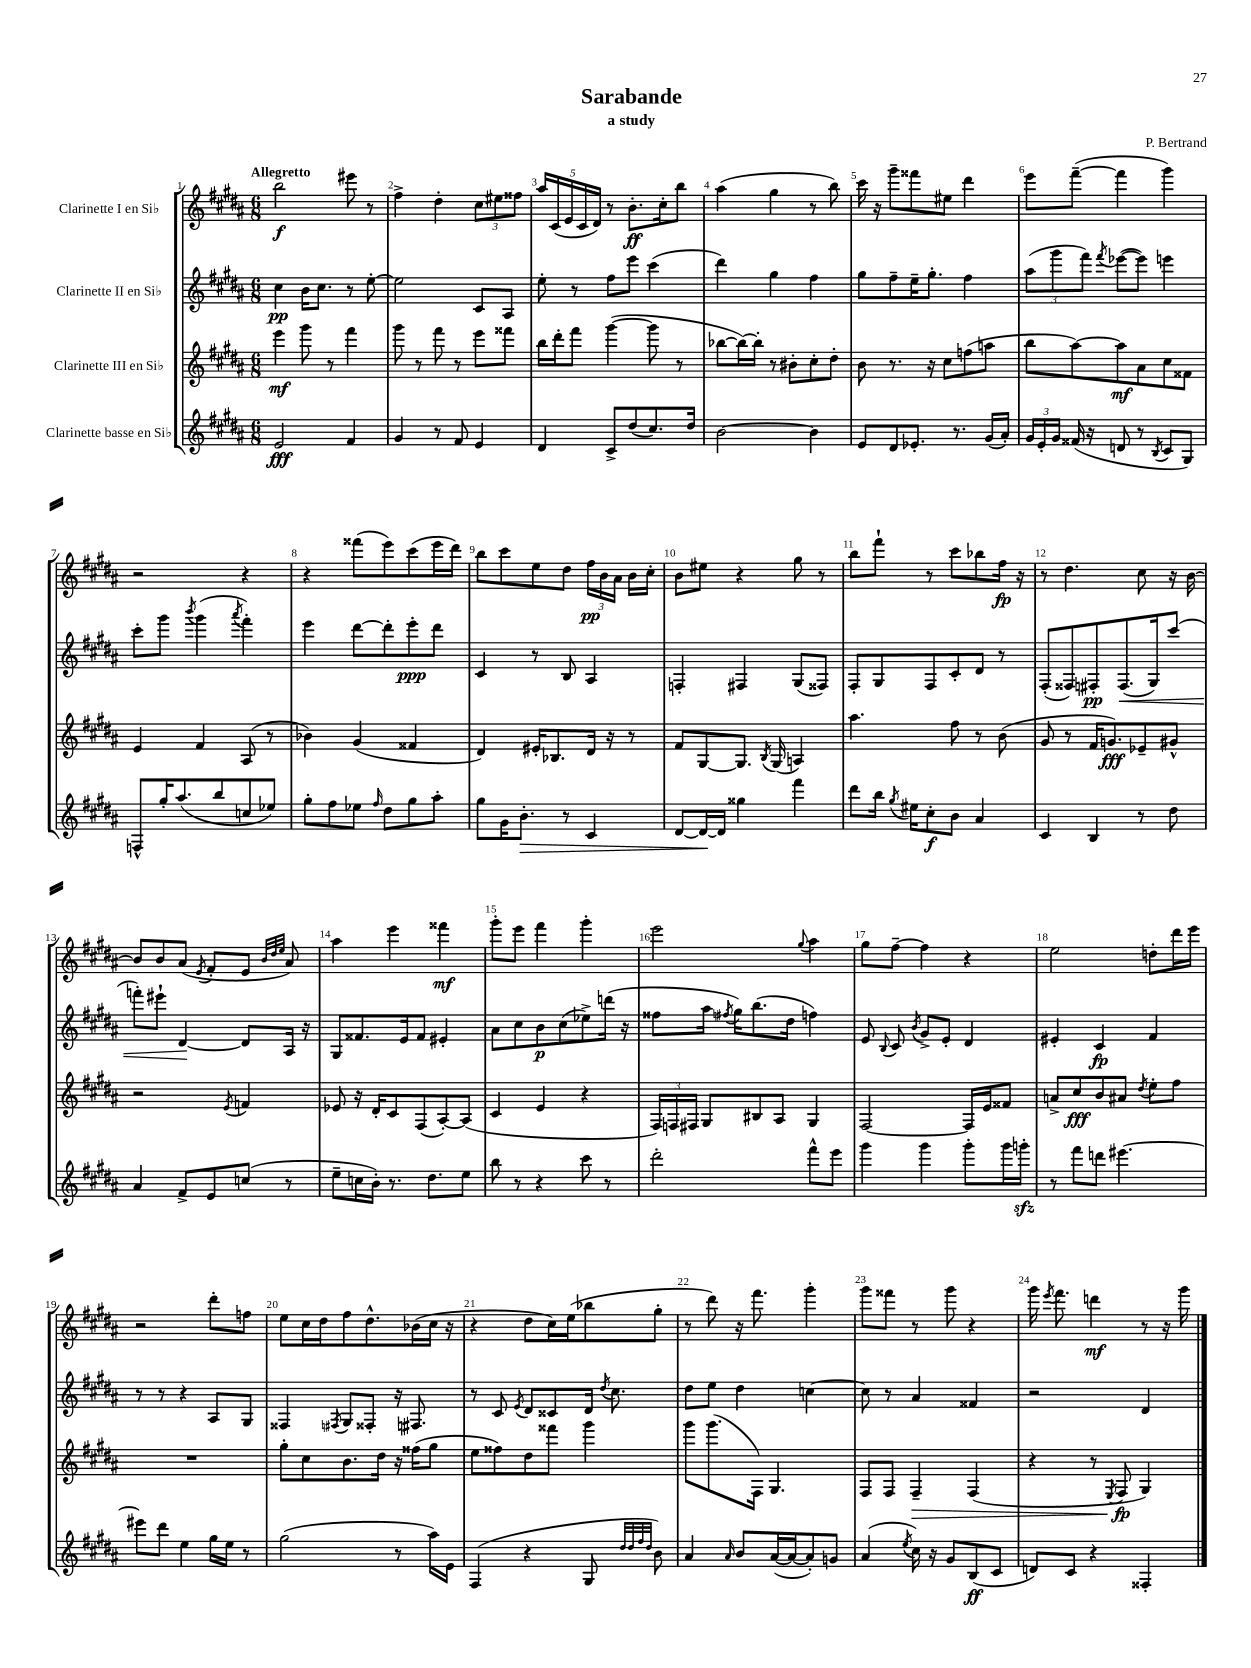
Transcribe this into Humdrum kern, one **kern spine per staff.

**kern	**dynam	**kern	**dynam	**kern	**dynam	**kern	**dynam
*part4	*part4	*part3	*part3	*part2	*part2	*part1	*part1
*staff4	*staff4	*staff3	*staff3	*staff2	*staff2	*staff1	*staff1
*I"Clarinette basse en Si♭	*	*I"Clarinette III en Si♭	*	*I"Clarinette II en Si♭	*	*I"Clarinette I en Si♭	*
*clefG2	*	*clefG2	*	*clefG2	*	*clefG2	*
*k[f#c#g#d#a#]	*	*k[f#c#g#d#a#]	*	*k[f#c#g#d#a#]	*	*k[f#c#g#d#a#]	*
*M6/8	*	*M6/8	*	*M6/8	*	*M6/8	*
=1	=1	=1	=1	=1	=1	=1	=1
!	!	!	!	!	!	!LO:TX:a:B:t=Allegretto	!
2e/	fff	4eee\	mf	4cc#\	pp	2bb\	f
.	.	8ggg#\	.	16b\KL	.	.	.
.	.	.	.	8.cc#\J	.	.	.
.	.	8r	.	.	.	.	.
4f#/	.	4fff#\	.	8r	.	8eee#X\	.
.	.	.	.	[8ee'\	.	8r	.
=2	=2	=2	=2	=2	=2	=2	=2
4g#/	.	8ggg#\	.	2ee\]	.	4ff#^\	.
.	.	8r	.	.	.	.	.
8r	.	8fff#\	.	.	.	4dd#'\	.
8f#/	.	8r	.	.	.	.	.
4e/	.	8eee\L	.	8c#/L	.	12cc#\L	.
.	.	.	.	.	.	12ee#X\	.
.	.	8fff##X\J	.	8A#/J	.	.	.
.	.	.	.	.	.	12ff##X\J	.
=3	=3	=3	=3	=3	=3	=3	=3
4d#/	.	16bb\LL	.	8ee'\	.	20aa#/LL	.
.	.	.	.	.	.	(20c#/	.
.	.	16ddd#'\J	.	.	.	.	.
.	.	.	.	.	.	20e/	.
.	.	8fff#\J	.	8r	.	.	.
.	.	.	.	.	.	20c#/	.
.	.	.	.	.	.	20d#/JJ)	.
8c#^/L	.	([4ggg#\	.	8ff#\L	.	8r	.
(8dd#/	.	.	.	8eee\J	.	8.b'\L	ff
8.cc#/)	.	8ggg#\]	.	(4ccc#\	.	.	.
.	.	.	.	.	.	16cc#'\k	.
.	.	8r	.	.	.	8bb\J	.
16dd#/Jk	.	.	.	.	.	.	.
=4	=4	=4	=4	=4	=4	=4	=4
[2b\	.	[8bb-X\L	.	4ddd#\)	.	(4aa#\	.
.	.	16bb-\L_)	.	.	.	.	.
.	.	16bb-'\JJ]	.	.	.	.	.
.	.	8r	.	4gg#\	.	4gg#\	.
.	.	8b#X'\L	.	.	.	.	.
4b\]	.	8cc#'\	.	4ff#\	.	8r	.
.	.	8dd#'\J	.	.	.	8bb\)	.
=5	=5	=5	=5	=5	=5	=5	=5
8e/L	.	8b\	.	8gg#\L	.	16ccc#\	.
.	.	.	.	.	.	16r	.
8d#/	.	8.r	.	8ff#~\	.	8ggg#~\L	.
8.e-X'/J	.	.	.	16ee~\K	.	8fff##X\	.
.	.	16r	.	8.gg#'\J	.	.	.
.	.	8cc#\L	.	.	.	8ee#X\J	.
8.r	.	.	.	.	.	.	.
.	.	(8ffn\	.	4ff#\	.	4ddd#\	.
(16g#/LL	.	8aan\J	.	.	.	.	.
16a#'/JJ)	.	.	.	.	.	.	.
=6	=6	=6	=6	=6	=6	=6	=6
24g#/LL	.	8bb\L	.	(12aa#\L	.	8eee\L	.
24e'/	.	.	.	.	.	.	.
24g#/JJ	.	.	.	12ggg#\	.	.	.
(16f##X/	.	[8aa#\)	.	.	.	([8fff#~\J	.
.	.	.	.	12fff#\J)	.	.	.
16r	.	.	.	.	.	.	.
.	.	.	.	8qfff#/	.	.	.
8dn/	.	8aa#\]	mf	([8eee-X\L	.	4fff#\]	.
8r	.	8a#\	.	8eee-\J])	.	.	.
8qB/	.	.	.	.	.	.	.
8c#/L	.	8cc#\	.	4eeen\	.	4ggg#\)	.
8G#/J)	.	8f##X\J	.	.	.	.	.
!!LO:LB:g=z
=7	=7	=7	=7	=7	=7	=7	=7
8Fn^^/L	.	4e/	.	8ccc#'\L	.	2r	.
16gg#'/K	.	.	.	8ggg#\J	.	.	.
(8.aa#/	.	.	.	.	.	.	.
.	.	.	.	8qbbb/	.	.	.
.	.	4f#/	.	(4ggg#\	.	.	.
8bb/	.	.	.	.	.	.	.
.	.	.	.	8qaaa#/	.	.	.
8ccn/	.	(8A#/	.	4fff#'\)	.	4r	.
8ee-X/J)	.	8r	.	.	.	.	.
=8	=8	=8	=8	=8	=8	=8	=8
8gg#'\L	.	4b-X\)	.	4eee\	.	4r	.
8ff#\	.	.	.	.	.	.	.
8ee-X\J	.	(4g#/	.	[8ddd#\L	.	(8fff##X\L	.
16qqff#/	.	.	.	.	.	.	.
8dd#\L	.	.	.	8ddd#'\]	.	8eee\)	.
8gg#\	.	4f##X/	.	8eee'\	ppp	(8ccc#\	.
8aa#'\J	.	.	.	8ddd#\J	.	16eee\L	.
.	.	.	.	.	.	16ddd#\JJ)	.
=9	=9	=9	=9	=9	=9	=9	=9
8gg#\L	.	4d#/)	.	4c#/	.	8bb\L	.
16g#\K	.	.	.	.	.	8ccc#\	.
!	!LO:HP:b	!	!	!	!	!	!
8.b'\J	>	.	.	.	.	.	.
.	.	16e#X'/KL	.	8r	.	8ee\	.
.	.	8.B-X/	.	.	.	.	.
8r	.	.	.	8B/	.	8dd#\J	.
4c#/	.	16d#/Jk	.	4A#/	.	24ff#\LL	pp
.	.	.	.	.	.	24b\	.
.	.	16r	.	.	.	.	.
.	.	.	.	.	.	24a#\JJ	.
.	.	8r	.	.	.	16b\LL	.
.	.	.	.	.	.	16cc#'\JJ	.
=10	=10	=10	=10	=10	=10	=10	=10
[8d#/L	.	8f#/L	.	4Fn'/	.	8b\L	.
16d#/L_	.	[8G#/	.	.	.	8ee#X\J	.
16d#/JJ]	]	.	.	.	.	.	.
4gg##X\	.	8.G#/J]	.	4F#X/	.	4r	.
.	.	8qB/	.	.	.	.	.
.	.	(16G#/	.	.	.	.	.
4fff#\	.	4An/)	.	(8G#/L	.	8gg#\	.
.	.	.	.	8F##X/J)	.	8r	.
=11	=11	=11	=11	=11	=11	=11	=11
8ddd#\L	.	4.aa#\	.	8F#'/L	.	8bb\L	.
16bb\Jk	.	.	.	8G#/	.	8fff#`\J	.
8qgg#/	.	.	.	.	.	.	.
16ee#X\KL	.	.	.	.	.	.	.
8cc#'\	f	.	.	8F#/	.	8r	.
8b\J	.	8ff#\	.	8c#'/	.	8ccc#\L	.
4a#/	.	8r	.	8d#/J	.	8bb-X\	.
.	.	(8b\	.	8r	.	16ff#\Jk	fp
.	.	.	.	.	.	16r	.
=12	=12	=12	=12	=12	=12	=12	=12
4c#/	.	8g#/	.	(8F#'/L	.	8r	.
.	.	8r	.	8F##X/)	.	4.dd#\	.
4B/	.	16f#/KL	.	8F#X'/	pp	.	.
.	.	8.gn/)	fff	.	.	.	.
!	!	!	!	!	!LO:HP:b	!	!
.	.	.	.	(8.F#/	<	.	.
8r	.	8e-X~/	.	.	.	8cc#\	.
.	.	.	.	16G#/k)	.	.	.
8dd#\	.	8g#X^^/J	.	(8ccc#/J	.	16r	.
.	.	.	.	.	.	[16b\	.
!!LO:LB:g=z
=13	=13	=13	=13	=13	=13	=13	=13
4a#/	.	2r	.	8fffn'\L)	.	8b/L]	.
.	.	.	.	8eee#X`\J	.	8b/	.
8f#^/L	.	.	.	[4d#/	.	(8a#/J	.
.	.	.	.	.	.	8qe/	.
8e/	.	.	.	.	.	8f#'/L	.
.	.	8qe/	.	.	.	.	.
(8ccn/J	.	4fn/	.	8d#/L]	[	8e/J	.
.	.	.	.	.	.	32qqb/LLL	.
.	.	.	.	.	.	32qqdd#/	.
.	.	.	.	.	.	32qqee/JJJ	.
8r	.	.	.	16A#/Jk	.	8a#/)	.
.	.	.	.	16r	.	.	.
=14	=14	=14	=14	=14	=14	=14	=14
8ee~\L	.	8e-X/	.	8G#/L	.	4aa#\	.
16ccn\L	.	16r	.	8.f##X/	.	.	.
16b'\JJ)	.	16d#'/KL	.	.	.	.	.
8.r	.	8c#/	.	.	.	4eee\	.
.	.	.	.	16e/k	.	.	.
.	.	(8F#/	.	8f##/J	.	.	.
8.dd#\L	.	.	.	.	.	.	.
.	.	[8A#'/)	.	4e#X'/	.	4fff##X\	mf
8ee\J	.	(8A#/J]	.	.	.	.	.
=15	=15	=15	=15	=15	=15	=15	=15
8bb\	.	4c#/	.	8a#\L	.	8ggg#'\L	.
8r	.	.	.	8cc#\	.	8eee\J	.
4r	.	4e/	.	8b\	p	4fff#\	.
.	.	.	.	(8cc#\	.	.	.
8ccc#\	.	4r	.	8ee-X^\)	.	4ggg#'\	.
8r	.	.	.	(16dddn\Jk	.	.	.
.	.	.	.	16r	.	.	.
=16	=16	=16	=16	=16	=16	=16	=16
2ddd#'\	.	24F#/LL)	.	8ff##X\L	.	2eee\	.
.	.	24Fn/	.	.	.	.	.
.	.	24F#X/JJ	.	.	.	.	.
.	.	8G#/L	.	16aa#\Jk	.	.	.
.	.	.	.	8qff#X/	.	.	.
.	.	.	.	16gg#\KL)	.	.	.
.	.	8B#X/	.	(8.bb\	.	.	.
.	.	8A#/J	.	.	.	.	.
.	.	.	.	16dd#\Jk	.	.	.
.	.	.	.	.	.	8qqgg#/	.
8fff#^^\L	.	4G#/	.	4ffn\)	.	4aa#\	.
8eee\J	.	.	.	.	.	.	.
=17	=17	=17	=17	=17	=17	=17	=17
4ggg#\	.	[2F#/	.	8e/	.	8gg#\L	.
.	.	.	.	8qqB/	.	.	.
.	.	.	.	8c#/	.	[8ff#~\J	.
.	.	.	.	8qb/	.	.	.
4ggg#\	.	.	.	8g#^/L	.	4ff#\]	.
.	.	.	.	8e'/J	.	.	.
8ggg#'\L	.	16F#/LL]	.	4d#/	.	4r	.
.	.	16e/J	.	.	.	.	.
16ggg#\L	.	8f##X/J	.	.	.	.	.
16gggnzz'\JJ	.	.	.	.	.	.	.
=18	=18	=18	=18	=18	=18	=18	=18
8r	.	8an^/L	.	4e#X'/	.	2ee\	.
8fff#\L	.	8cc#/	fff	.	.	.	.
8dddn\J	.	8b/	.	4c#/	fp	.	.
[4.eee#X\	.	8a#X/J	.	.	.	.	.
.	.	8qdd#/	.	.	.	.	.
.	.	8ee'\L	.	4f#/	.	8ddn'\L	.
.	.	8ff#\J	.	.	.	16ddd#\L	.
.	.	.	.	.	.	16eee\JJ	.
!!LO:LB:g=z
=19	=19	=19	=19	=19	=19	=19	=19
8eee#X\L]	.	2.r	.	8r	.	2r	.
8ddd#\J	.	.	.	8r	.	.	.
4ee\	.	.	.	4r	.	.	.
16gg#\LL	.	.	.	8A#/L	.	8ddd#'\L	.
16ee\JJ	.	.	.	.	.	.	.
8r	.	.	.	8G#/J	.	8ffn\J	.
=20	=20	=20	=20	=20	=20	=20	=20
(2gg#\	.	8gg#'\L	.	4F##X/	.	8ee\L	.
.	.	8cc#\	.	.	.	16cc#\L	.
.	.	.	.	.	.	16dd#\J	.
.	.	.	.	8qF#X/	.	.	.
.	.	8.b\	.	8G#/L	.	8ff#\	.
.	.	.	.	8F##X'/J	.	8.dd#^^\	.
.	.	16dd#\Jk	.	.	.	.	.
8r	.	16r	.	16r	.	.	.
.	.	(16ff##X\KL	.	8.F#X/	.	(16b-X\L	.
16aa#\LL)	.	8gg#\J	.	.	.	16cc#\JJ	.
16e\JJ	.	.	.	.	.	16r	.
=21	=21	=21	=21	=21	=21	=21	=21
(4F#/	.	8ee\L	.	8r	.	4r	.
.	.	8ff##X\)	.	8c#/	.	.	.
.	.	.	.	8qe/	.	.	.
4r	.	8dd#\	.	8d#/L	.	8dd#\L	.
.	.	8fff##X\J	.	8c##X/	.	16cc#\L)	.
.	.	.	.	.	.	(16ee\J	.
8G#/	.	4ggg#\	.	16d#/Jk	.	8bb-X\	.
.	.	.	.	8qdd#/	.	.	.
.	.	.	.	8.cc#\	.	.	.
32qqdd#/LLL	.	.	.	.	.	.	.
32qqdd#/	.	.	.	.	.	.	.
32qqff#/	.	.	.	.	.	.	.
32qqdd#/JJJ	.	.	.	.	.	.	.
8b\)	.	.	.	.	.	8gg#'\J	.
=22	=22	=22	=22	=22	=22	=22	=22
4a#/	.	8ggg#\L	.	8dd#\L	.	8r	.
.	.	(8.ggg#\	.	8ee\J	.	8ddd#\)	.
16qqa#/	.	.	.	.	.	.	.
8b/L	.	.	.	4dd#\	.	16r	.
.	.	16F#\Jk)	.	.	.	8.fff#\	.
([16a#/L	.	4.G#/	.	.	.	.	.
16a#/J_	.	.	.	.	.	.	.
8a#'/])	.	.	.	[4ccn\	.	4ggg#'\	.
8gn/J	.	.	.	.	.	.	.
=23	=23	=23	=23	=23	=23	=23	=23
(4a#/	.	8F#/L	.	8cc\]	.	8ggg#\L	.
.	.	8F#/J	.	8r	.	8fff##X\J	.
8qee/	.	.	.	.	.	.	.
!	!	!	!LO:HP:b	!	!	!	!
16cc#\)	.	4F#~/	>	4a#/	.	8r	.
16r	.	.	.	.	.	.	.
8g#/L	.	.	.	.	.	8ggg#\	.
(8B/	ff	(4F#/	.	4f##X/	.	4r	.
8c#/J	.	.	.	.	.	.	.
=24	=24	=24	=24	=24	=24	=24	=24
8dn/L)	.	4r	.	2r	.	16ggg#\	.
.	.	.	.	.	.	8qeee/	.
.	.	.	.	.	.	8.fff#\	.
8c#/J	.	.	.	.	.	.	.
4r	.	8r	.	.	.	4dddn\	mf
.	.	8qE/	.	.	.	.	.
.	.	8F#/	fp	.	.	.	.
4F##X'/	.	4G#/)	]	4d#/	.	8r	.
.	.	.	.	.	.	16r	.
.	.	.	.	.	.	16ggg#\	.
==	==	==	==	==	==	==	==
*-	*-	*-	*-	*-	*-	*-	*-
